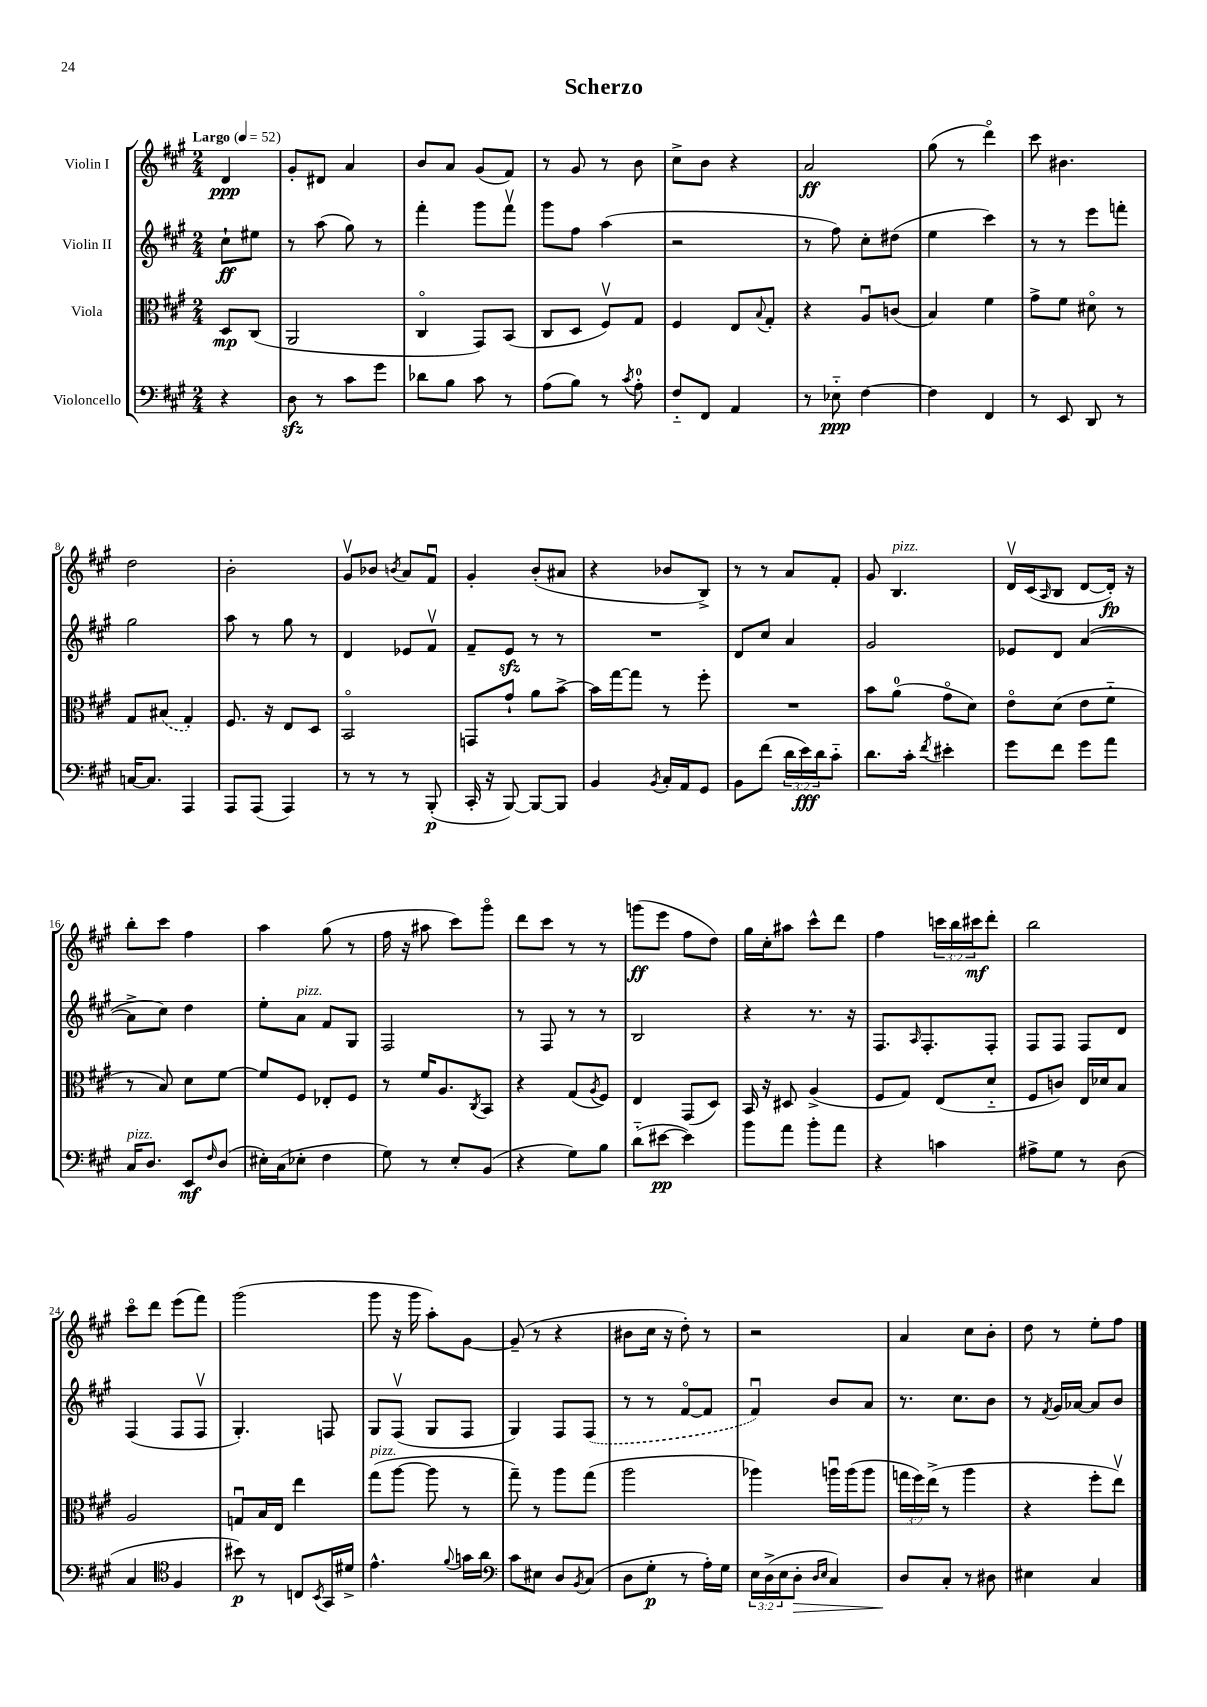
\header { title = "Scherzo" }
<<
\new StaffGroup <<
\new Staff = "s0" \with { instrumentName = "Violin I" } {
    \clef treble \key a \major \numericTimeSignature \time 2/4 \override Staff.TupletNumber.text = #tuplet-number::calc-fraction-text \partial 4 \tempo "Largo" 4 = 52
    d'4\ppp |
    gis'8-. dis'8 a'4 |
    b'8 a'8 gis'8( fis'8) |
    r8 gis'8 r8 b'8 |
    cis''8-> b'8 r4 |
    a'2\ff |
    gis''8( r8 d'''4\flageolet) |
    cis'''8 bis'4. |
    d''2 |
    b'2-. |
    gis'8\upbow bes'8 \acciaccatura { b'8 } a'8 fis'8\downbow |
    gis'4-. b'8-.( ais'8 |
    r4 bes'8 b8->) |
    r8 r8 a'8 fis'8-. |
    gis'8 b4.^\markup { \italic "pizz." } |
    d'16\upbow cis'16( \grace { a16 } b8 d'8~ d'16-.\fp) r16 |
    b''8-. cis'''8 fis''4 |
    a''4 gis''8( r8 |
    fis''16 r16 ais''8 cis'''8) gis'''8\flageolet |
    d'''8 cis'''8 r8 r8 |
    g'''8\ff( e'''8 fis''8 d''8) |
    gis''16 cis''16-. ais''8 cis'''8-^ d'''8 |
    fis''4 \tuplet 3/2 { c'''16 b''16 cis'''16\mf } d'''8-. |
    b''2 |
    cis'''8\flageolet d'''8 e'''8( fis'''8) |
    gis'''2( |
    gis'''8 r16 gis'''16 a''8-.) gis'8~ |
    gis'8--( r8 r4 |
    bis'8 cis''16 r16 d''8-.) r8 |
    r2 |
    a'4 cis''8 b'8-. |
    d''8 r8 e''8-. fis''8 \bar "|." |
}
\new Staff = "s1" \with { instrumentName = "Violin II" } {
    \clef treble \key a \major \numericTimeSignature \time 2/4 \partial 4
    cis''8-!\ff eis''8 |
    r8 a''8( gis''8) r8 |
    fis'''4-. gis'''8 fis'''8\upbow |
    gis'''8 fis''8 a''4( |
    r2 |
    r8 fis''8) cis''8-. dis''8( |
    e''4 cis'''4) |
    r8 r8 e'''8 f'''8-. |
    gis''2 |
    a''8 r8 gis''8 r8 |
    d'4 ees'8 fis'8\upbow |
    fis'8-- e'8\sfz r8 r8 |
    R2 |
    d'8 cis''8 a'4 |
    gis'2 |
    ees'8 d'8 a'4~( |
    a'8-> cis''8) d''4 |
    e''8-. a'8^\markup { \italic "pizz." } fis'8 gis8 |
    fis2 |
    r8 fis8 r8 r8 |
    b2 |
    r4 r8. r16 |
    fis8. \grace { a16 } fis8.-. fis8-. |
    fis8 fis8 fis8 d'8 |
    fis4( fis8 fis8\upbow |
    gis4.-.) f8 |
    gis8 fis8\upbow( gis8 fis8 |
    gis4) fis8 \once \slurDashed fis8( |
    r8 r8 fis'8~\flageolet fis'8 |
    fis'4\downbow) b'8 a'8 |
    r8. cis''8. b'8 |
    r8 \acciaccatura { fis'8 } gis'16 aes'16~ aes'8 b'8 \bar "|." |
}
\new Staff = "s2" \with { instrumentName = "Viola" } {
    \clef alto \key a \major \numericTimeSignature \time 2/4 \override Staff.TupletNumber.text = #tuplet-number::calc-fraction-text \partial 4
    d8\mp cis8( |
    a,2 |
    cis4\flageolet gis,8) b,8( |
    cis8 d8 fis8\upbow) gis8 |
    fis4 e8 \appoggiatura { b8 } gis8-. |
    r4 a8\downbow c'8( |
    b4) fis'4 |
    gis'8-> fis'8 dis'8\flageolet r8 |
    gis8 \once \slurDashed bis8( gis4-.) |
    fis8. r16 e8 d8 |
    b,2\flageolet |
    g,8 gis'8-! a'8 b'8~-> |
    b'16 gis''16~ gis''8 r8 fis''8-. |
    R2 |
    b'8 a'8-0( gis'8\flageolet d'8) |
    e'8\flageolet d'8( e'8 fis'8-_ |
    r8 b8) d'8 fis'8~ |
    fis'8 fis8 ees8-. fis8 |
    r8 fis'16 a8. \acciaccatura { cis8 } b,8 |
    r4 gis8( \acciaccatura { a8 } fis8) |
    e4 gis,8( d8) |
    b,16 r16 dis8 a4->( |
    fis8 gis8) e8( d'8-_ |
    fis8 c'8) e16 des'16 b8 |
    a2 |
    g8\downbow b16 e16 e''4 |
    gis''8^\markup { \italic "pizz." }( a''8~ a''8 r8 |
    gis''8--) r8 a''8 gis''8( |
    a''2 |
    aes''4) a''16\downbow a''16( a''8 |
    \tuplet 3/2 { g''16 fis''16) e''16->( } r8 a''4 |
    r4 fis''8-. e''8\upbow) \bar "|." |
}
\new Staff = "s3" \with { instrumentName = "Violoncello" } {
    \clef bass \key a \major \numericTimeSignature \time 2/4 \override Staff.TupletNumber.text = #tuplet-number::calc-fraction-text \partial 4
    r4 |
    d8\sfz r8 cis'8 gis'8 |
    des'8 b8 cis'8 r8 |
    a8( b8) r8 \acciaccatura { cis'8 } a8-0-. |
    fis8-_ fis,8 a,4 |
    r8 ees8-_\ppp fis4~ |
    fis4 fis,4 |
    r8 e,8 d,8 r8 |
    c16~ c8. a,,4 |
    a,,8 a,,8( a,,4) |
    r8 r8 r8 b,,8-.\p( |
    cis,16-. r16 b,,8~) b,,8~ b,,8 |
    b,4 \acciaccatura { b,8 } cis16-. a,16 gis,8 |
    b,8 fis'8( \tuplet 3/2 { d'16 e'16\fff) d'16 } cis'8-_ |
    d'8. cis'16-. \acciaccatura { fis'8 } eis'4-. |
    gis'8 fis'8 gis'8 a'8 |
    cis16^\markup { \italic "pizz." } d8. e,8\mf \grace { fis16 } d8( |
    eis16-.) cis16( ees8-. fis4 |
    gis8) r8 e8-. b,8( |
    r4 gis8) b8 |
    d'8-_( eis'8~\pp eis'4) |
    b'8 a'8 b'8-. a'8 |
    r4 c'4 |
    ais8-> gis8 r8 d8( |
    cis4 \clef tenor fis4 |
    bis'8\p) r8 c8 \acciaccatura { b,8 } gis,16 dis'16-> |
    e'4.-^ \appoggiatura { fis'8 } g'16 a'16 |
    \clef bass cis'8 eis8 d8 \acciaccatura { b,8 } cis8( |
    d8 gis8-.\p r8 a16-.) gis16 |
    \tuplet 3/2 { e16 d16->( e16 } d8-.\> \grace { d16 e16 } cis4) |
    d8\! cis8-. r8 dis8 |
    eis4 cis4 \bar "|." |
}
>>
>>
